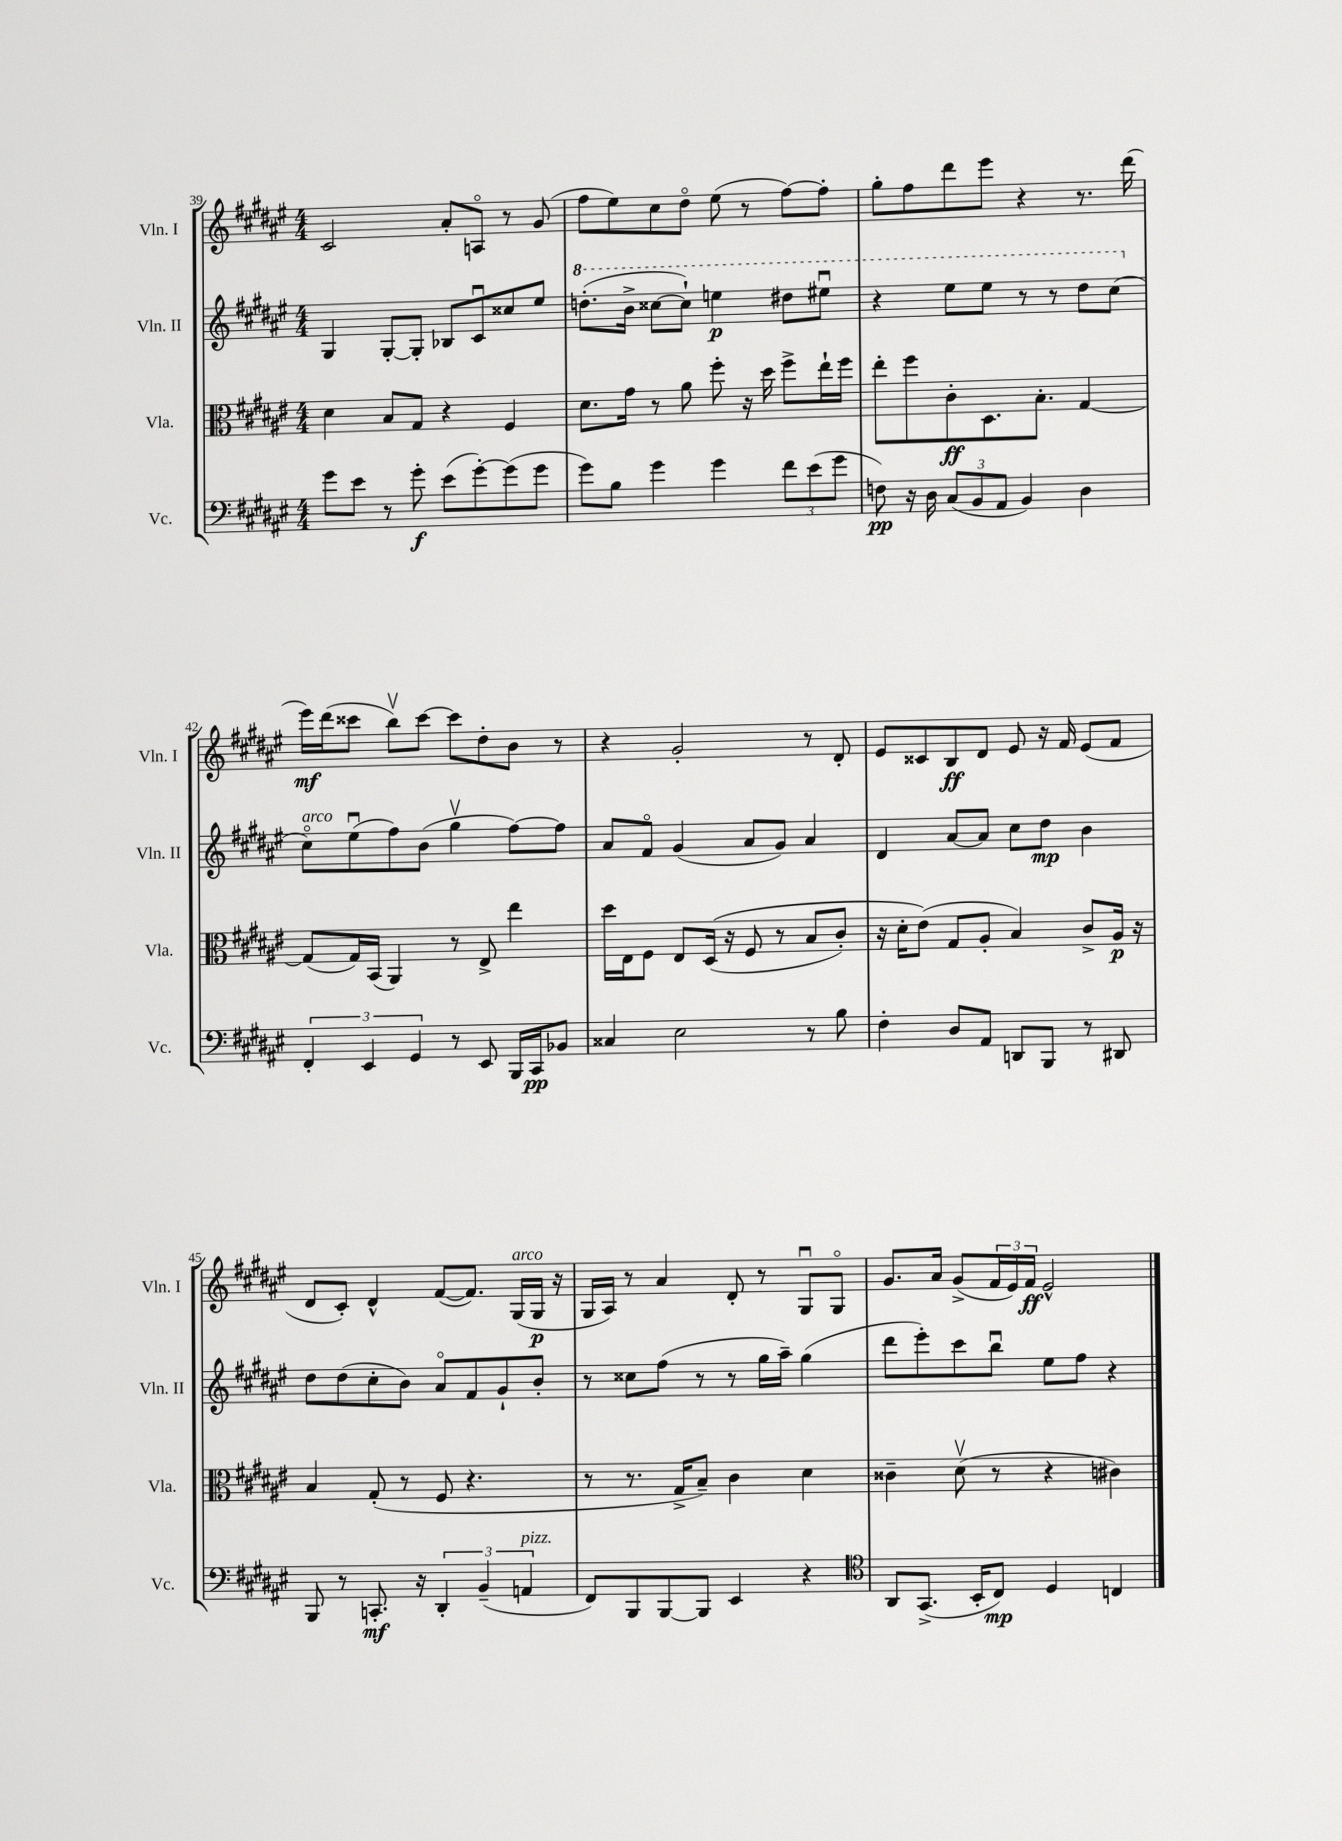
<<
\new StaffGroup <<
\new Staff = "s0" \with { instrumentName = "Vln. I" shortInstrumentName = "Vln. I" } {
    \clef treble \key fis \major \numericTimeSignature \time 4/4
    cis'2 ais'8-. a8\flageolet r8 gis'8( |
    fis''8 eis''8) cis''8 dis''8\flageolet eis''8( r8 fis''8~) fis''8-. |
    gis''8-. fis''8 dis'''8 eis'''8 r4 r8. dis'''16( |
    eis'''16\mf) dis'''16( cisis'''8 b''8\upbow) cisis'''8~ cisis'''8 dis''8-. b'8 r8 |
    r4 gis'2-. r8 dis'8-. |
    eis'8 cisis'8 b8\ff dis'8 eis'8 r16 fis'16 eis'8( fis'8 |
    dis'8 cis'8-.) dis'4-^ fis'8~( fis'8.) gis16^\markup { \italic "arco" }( gis16\p r16 |
    gis16 ais16) r8 ais'4 dis'8-. r8 gis8\downbow gis8\flageolet |
    gis'8. ais'16 gis'8->( \tuplet 3/2 { fis'16 eis'16) fis'16\ff } eis'2-^ \bar "|." |
}
\new Staff = "s1" \with { instrumentName = "Vln. II" shortInstrumentName = "Vln. II" } {
    \clef treble \key fis \major \numericTimeSignature \time 4/4
    gis4 gis8~-. gis8-. bes8 cis'8\downbow cisis''8 eis''8 |
    \ottava #1 d'''8.-.( b''16-> cisis'''8~ cisis'''8-!) e'''4\p dis'''8 eis'''8\downbow |
    r4 eis'''8 eis'''8 r8 r8 dis'''8 cis'''8( \ottava #0 |
    cis''8\flageolet^\markup { \italic "arco" }) eis''8\downbow( fis''8) b'8( gis''4\upbow fis''8~) fis''8 |
    ais'8 fis'8\flageolet gis'4( ais'8 gis'8) ais'4 |
    dis'4 ais'8~ ais'8 cis''8 dis''8\mp b'4 |
    dis''8 dis''8( cis''8-. b'8) ais'8\flageolet fis'8 gis'8-! b'8-. |
    r8 cisis''8 fis''8( r8 r8 gis''16 ais''16--) gis''4( |
    dis'''8 eis'''8-.) cis'''8 b''8\downbow eis''8 fis''8 r4 \bar "|." |
}
\new Staff = "s2" \with { instrumentName = "Vla." shortInstrumentName = "Vla." } {
    \clef alto \key fis \major \numericTimeSignature \time 4/4
    dis'4 b8 gis8 r4 fis4 |
    dis'8. gis'16 r8 ais'8 fis''8-. r16 dis''16 fis''8-> eis''16-! fis''16 |
    eis''8-. fis''8 cis'8-.\ff dis8. b8.-. gis4~ |
    gis8( gis16) b,16( ais,4) r8 eis8-> eis''4 |
    dis''16 eis16 fis8 eis8 dis16(\( r16 fis8 r8 b8 cis'8-.) |
    r16 dis'16-. eis'8(\) gis8 ais8-. b4) cis'8-> ais16\p r16 |
    b4 gis8-.( r8 fis8 r4. |
    r8 r8. gis16-> b8--) cis'4 dis'4 |
    cisis'4-- dis'8\upbow( r8 r4 cis'4) \bar "|." |
}
\new Staff = "s3" \with { instrumentName = "Vc." shortInstrumentName = "Vc." } {
    \clef bass \key fis \major \numericTimeSignature \time 4/4
    gis'8 eis'8 r8 gis'8-.\f eis'8( gis'8~-.) gis'8( gis'8 |
    gis'8) b8 gis'4 gis'4 \tuplet 3/2 { fis'8 eis'8( gis'8 } |
    f8\pp) r16 dis16 \tuplet 3/2 { cis8( b,8 ais,8 } b,4) dis4 |
    \tuplet 3/2 { fis,4-. eis,4 gis,4 } r8 eis,8 b,,16 cis,16\pp bes,8 |
    cisis4 eis2 r8 b8 |
    fis4-. dis8 ais,8 d,8 b,,8 r8 dis,8 |
    b,,8 r8 c,8.-.\mf r16 \tuplet 3/2 { dis,4-. b,4--( a,4^\markup { \italic "pizz." } } |
    fis,8) b,,8 b,,8~ b,,8 eis,4 r4 |
    \clef tenor ais,8 gis,8.->( b,16-. cis8\mp) dis4 c4 \bar "|." |
}
>>
>>
\layout { \context { \Score currentBarNumber = #39 } }
